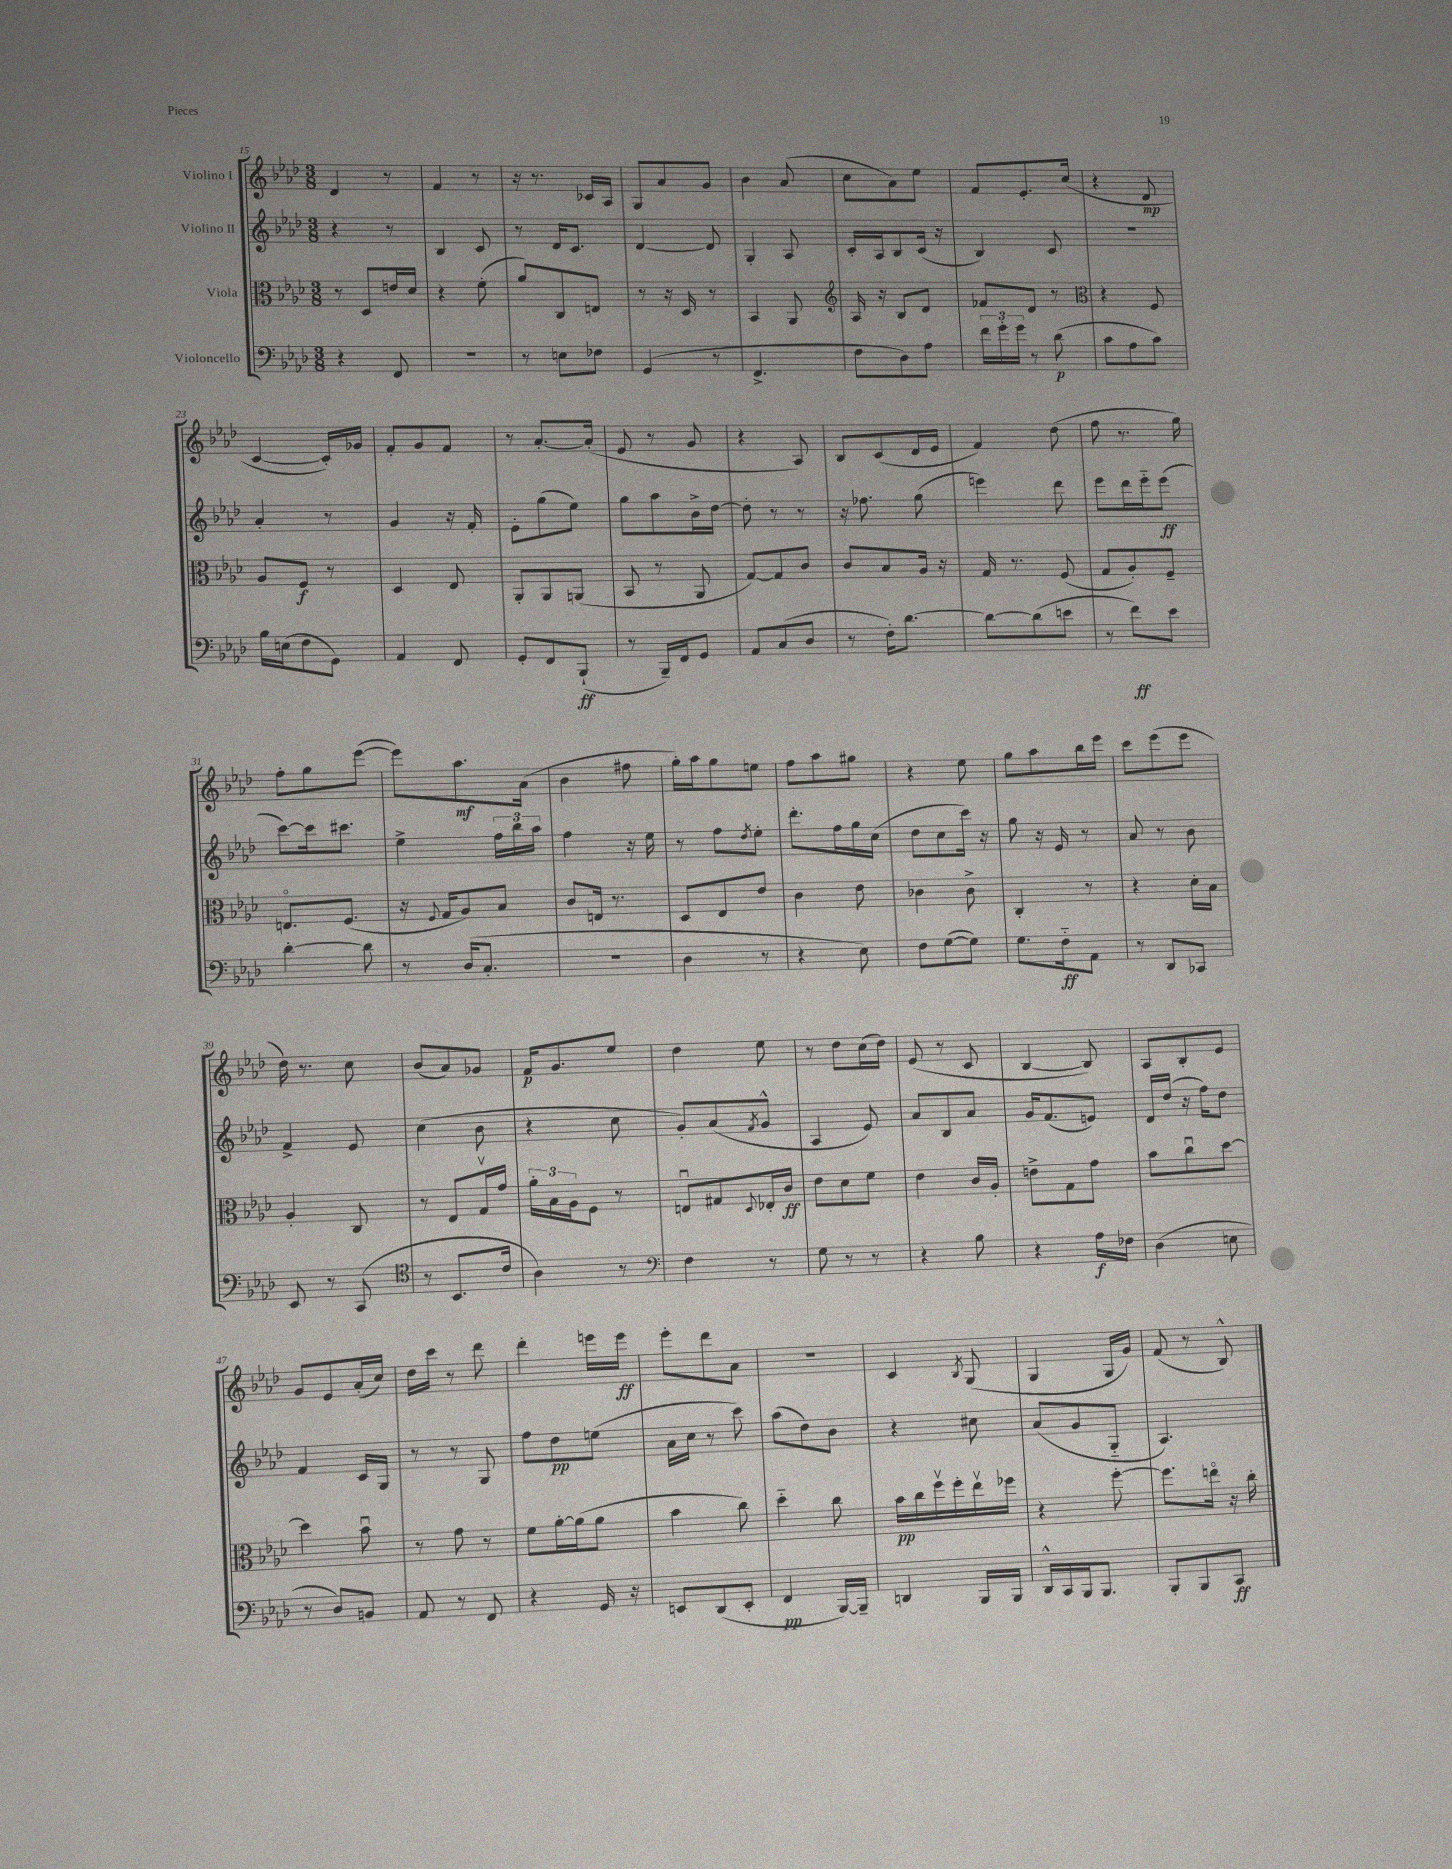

**kern	**kern	**kern	**kern
*staff4	*staff3	*staff2	*staff1
*clefF4	*clefC3	*clefG2	*clefG2
*k[b-e-a-d-]	*k[b-e-a-d-]	*k[b-e-a-d-]	*k[b-e-a-d-]
*M3/8	*M3/8	*M3/8	*M3/8
4r	8r	4r	4d-/
.	8D-/L	.	.
8FF/	16e/L	8r	8r
.	16d-/JJ	.	.
=	=	=	=
4.r	4r	4B-/	4f/
.	(8f'\	8c/	8r
=	=	=	=
8r	8a-/L)	8r	16r
.	.	.	8.r
8E\L	8C/	16d-/LK	.
.	.	8.c/J	.
8F-\J	8E/J	.	16c-/LL
.	.	.	16A-/JJ
=	=	=	=
(4GG/	8r	[4d-/	8G/L
.	16r	.	8a-/
.	16D-/	.	.
8r	8r	8d-/]	8g/J
=	=	=	=
4.FF^/	4BB-/	4G'/	4b-\
.	8AA-/	8A-/	(8a-/
=	=	=	=
*	*clefG2	*	*
8F\L	16A-/	16c'/LL	8cc\L
.	16r	16A-/J	.
8D-\)	8B-/L	8B-/	8a-\)
8A-\J	8d-/J	(16c/Jk	8ee-\J
.	.	16r	.
=	=	=	=
24f\LL	8f-/L	4B-/)	8f/L
24g'\	.	.	.
24g\JJ	.	.	.
8r	8d-/J	.	8.e-'/
(8d-\	8r	8c/	.
.	.	.	(16cc/Jk
=	=	=	=
*	*clefC3	*	*
8c\L	4r	4.r	4r
8A-\	.	.	.
8c\J)	8F/	.	8d-/
=	=	=	=
16B-\LL	8A-/L	4a-'/	[4c/
(16E\J	.	.	.
8F\	8F/J	.	.
8GG\J)	8r	8r	16c'/]LL)
.	.	.	16g-/JJ
=	=	=	=
4AA-/	4D-/	4g/	8f'/L
.	.	.	8g/
8FF/	8E-/	16r	8f/J
.	.	16f'/	.
=	=	=	=
8GG'/L	8AA-'/L	8e-'\L	8r
8FF/	8AA-/	(8gg\	[8.a-'/L
(8BBB-`/J	(8AA/J	8ee-\J)	.
.	.	.	(16a-'/]Jk
=	=	=	=
8r	8BB-/	8gg\L	8e-/
16BBB-~/LL)	8r	8aa-\	8r
16FF/J	.	.	.
8GG/J	8AA-/	16b-^\L	8g/
.	.	[16dd-\JJ	.
=	=	=	=
8AA-/L	[8G/L)	8dd-'\]	4r
(8C/	8G/]	8r	.
8D-/J	8c/J	8r	8A-/)
=	=	=	=
8r	8c/L	16r	8B-/L
.	.	8.ff-\	.
16F'\LK)	8B-/	.	(8c/
[8.d-\J	.	.	.
.	16A-/Jk	(8gg\	16d-/L
.	16r	.	16e-/JJ
=	=	=	=
8d-\_L	16G/	4eee\)	4f/)
.	8.r	.	.
(8d-\]	.	.	.
8e\J	(8F/	8ddd-\	(8dd-\
=	=	=	=
8r	8G/L	8eee-\L	8ff\
8f\L)	8A-'/)	16ddd-\L	8.r
.	.	16eee-'~\J	.
8e-\J	8F~/J	(8eee-\J	.
.	.	.	16gg\)
=	=	=	=
[4d-'\	8.Eo/L	[8ccc\L)	8ff'\L
.	.	16ccc\]k	8gg\
.	(8.F/J	8.ccc#\J	.
8d-\]	.	.	([8eee-\J
=	=	=	=
8r	16r	4ee-^\	8eee-\]L)
.	8qqF/	.	.
.	16G/LK	.	.
(16D-/LK	8A-/)	.	8.aa-\
8.C'/J	.	.	.
.	8B-/J	24ff\LL	.
.	.	24bb-\	.
.	.	.	(16a-\Jk
.	.	24aa-\JJ	.
=	=	=	=
4.r	8c/L	4ff\	4b-\
.	16E/Jk	.	.
.	8.r	.	.
.	.	16r	8ff#\
.	.	16ee-\	.
=	=	=	=
4D-\	8D-/L	8r	16gg'\LL)
.	.	.	16aa-\J
.	8E-/	8ff\L	8gg\
.	.	8qdd-/	.
8r	8e-/J	8ee-'\J	8ee\J
=	=	=	=
4r	4c\	8.ddd-'\L	8ff\L
.	.	.	8aa-\
.	.	16ff\L	.
8E-\)	8e-\	16gg\	8gg#\J
.	.	(16cc\JJ	.
=	=	=	=
8F\L	4c-\	8dd-\L	4r
([8G\	.	8cc\	.
8G\]J)	8c-^\	16ccc\Jk)	8ee-\
.	.	16r	.
=	=	=	=
8.G\L	4C'/	8gg\	8gg\L
.	.	16r	8aa-\
16F'~\k	.	16e-/	.
8AA-\J	8r	8r	16bb-\L
.	.	.	16eee-\JJ
=	=	=	=
8r	4r	8a-/	8ccc\L
8DD-/L	.	8r	(8eee-\
8CC-/J	16d-'\LL	8b-\	8eee-\J
.	16B-\JJ	.	.
=	=	=	=
8EE-/	4A-'/	4f^/	16dd-\)
.	.	.	8.r
8r	.	.	.
(8CC/	8C/	8e-/	8cc\
=	=	=	=
*clefC4	*	*	*
8r	8r	(4cc\	(8b-/L
8.BB-/L	8E-/L	.	8a-/)
.	16Gv/L	8b-\	8g-/J
16c/Jk	16g/JJ	.	.
=	=	=	=
4A-\)	24a-'\LL	4r	16f/LK
.	24B-\	.	.
.	.	.	8.g/
.	24A-\J	.	.
.	8F\J	.	.
8r	8r	8cc\	8ee-/J
=	=	=	=
*clefF4	*	*	*
4F\	8Eu/L	8g'/L)	4dd-\
.	8G#/	(8a-/	.
.	8qqD-/	8qf/	.
8r	16E-'/L	8g^^/J	8ee-\
.	16c/JJ	.	.
=	=	=	=
8G\	8e-\L	4A-/	8r
8r	8d-\	.	8dd-\L
8r	8f\J	8e-/)	(16cc\L
.	.	.	16dd-\JJ)
=	=	=	=
4r	4e-\	8a-/L	(8e-/
.	.	8B-/	8r
8B-\	16c/LL	8a-/J	8c/
.	16A-'/JJ	.	.
=	=	=	=
4r	8e^\L	16g/LK	[4B-/
.	.	(8.f/	.
.	8G\	.	.
16A-\LL	8g\J	8e/J)	8B-/])
16F-\JJ	.	.	.
=	=	=	=
(4D-\	8b-\L	16d-/LL	8A-/L
.	.	(16dd-/JJ	.
.	8ccu\	16r	8B-'/
.	.	16ff\LK)	.
8E\	[8dd-\J	8dd-\J	8e-/J
=	=	=	=
8r	4dd-\]	4f/	8g/L
8D-/L)	.	.	8e-/
8BB/J	8b-u\	16c/LL	(16a-'/L
.	.	16G/JJ	16cc/JJ)
=	=	=	=
8AA-/	8r	8r	16dd-\LL
.	.	.	16ccc\JJ
8r	8g\	8r	8r
8FF/	8r	8G/	8ddd-\
=	=	=	=
4r	8f\L	8ff\L	4ddd-'\
.	[16a-'\L	8dd-\	.
.	(16a-\]J	.	.
16GG/	8a-\J	(8ee\J	16eee\LL
16r	.	.	16eee\JJ
=	=	=	=
8EE/L	4b-\	16a-\LL	8eee-'\L
.	.	16cc\JJ	.
(8DD-/	.	8r	8ddd-\
8EE'/J	8cc\)	8ccc\)	8a-\J
=	=	=	=
4FF/	4dd-'~\	(8aa-\L	4.r
.	.	8dd-\)	.
[16BBB-/LL)	8cc\	8b-\J	.
16BBB-~/]JJ	.	.	.
=	=	=	=
4DD/	16b-\LL	4r	4c/
.	16cc\	.	.
.	16ffv\	.	.
.	16ff'\	.	.
.	.	.	8qB-/
16BBB-/LL	16ee-v\	8cc#\	(8G/
16BBB-/JJ	16ff-\JJ	.	.
=	=	=	=
16DD-^^/LL	4r	(8a-/L	4G/
16CC/	.	.	.
16BBB-/J	.	8g/	.
8.BBB-/J	.	.	.
.	[8ff'\	8G'~/J	16G/LL
.	.	.	16g/JJ)
=	=	=	=
8BBB-'/L	8.ff\]L	4.A-/)	(8f/
8BBB-/	.	.	8r
.	16eeo\Jk	.	.
8CC/J	16r	.	8B-^^/)
.	16cc'\	.	.
==	==	==	==
*-	*-	*-	*-
